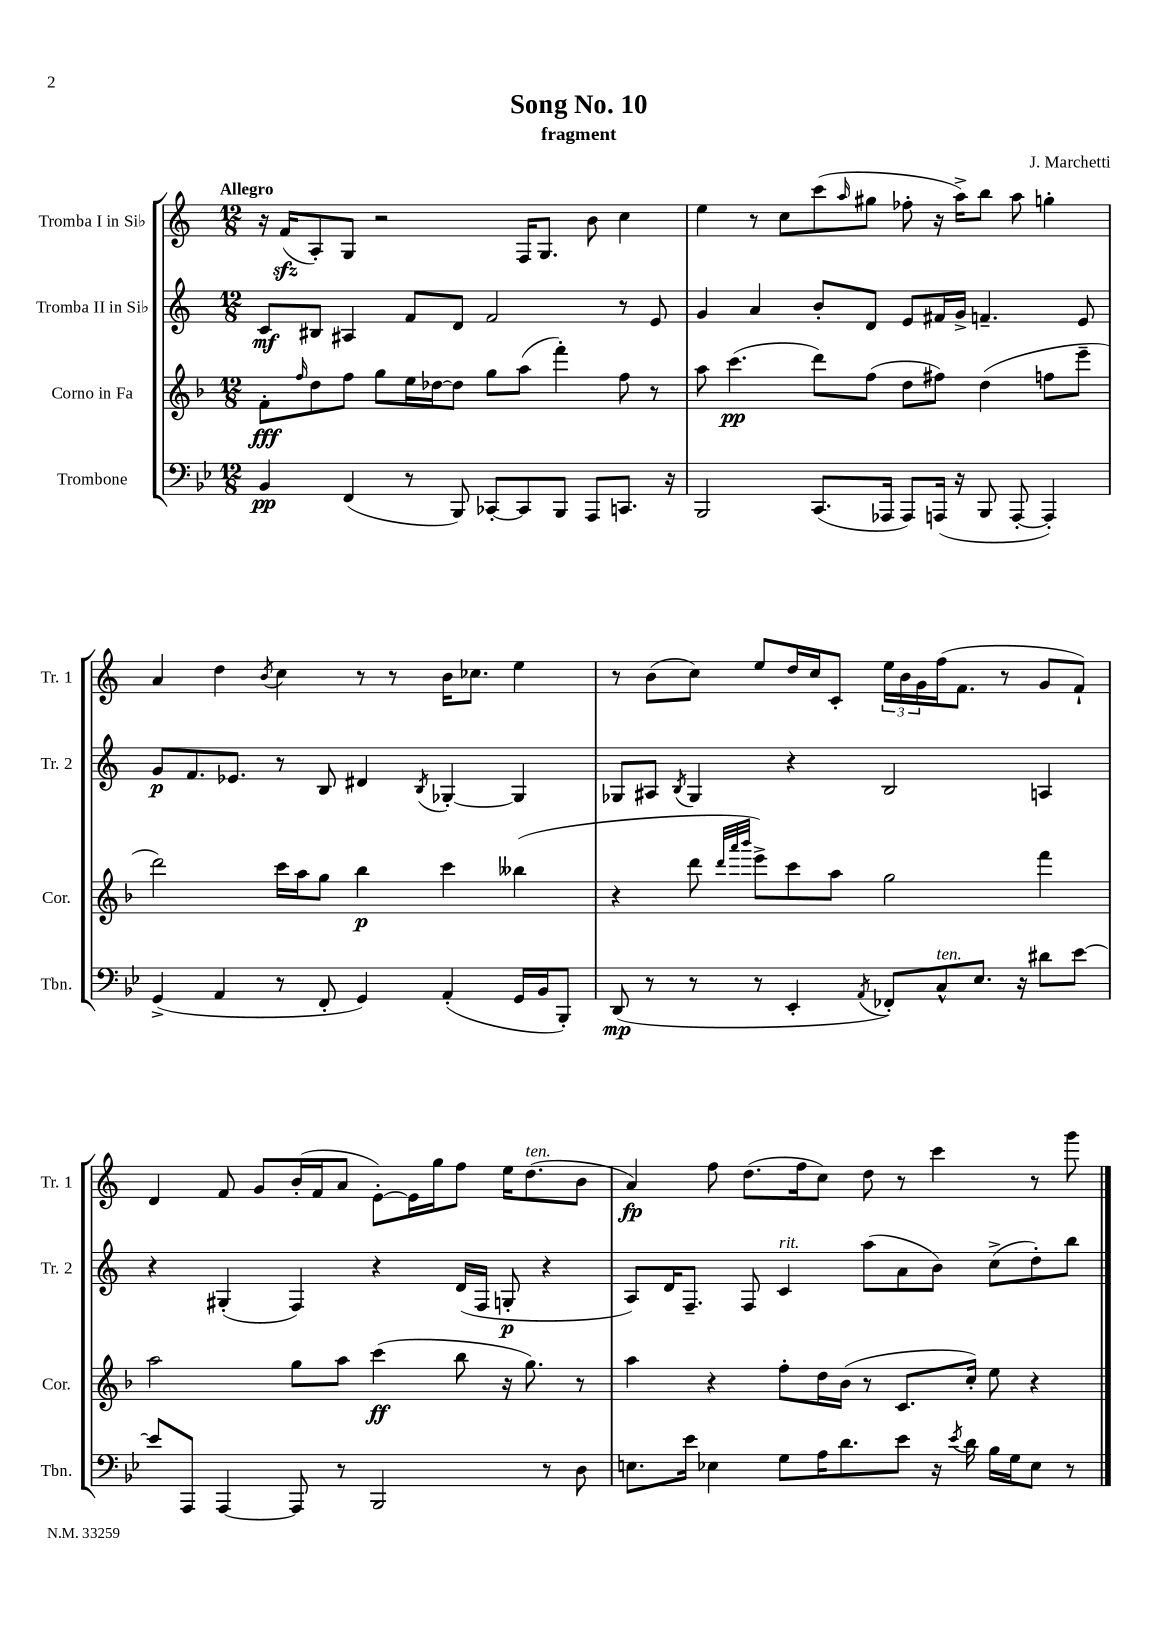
\header { title = "Song No. 10" composer = "J. Marchetti" subtitle = "fragment" }
<<
\new StaffGroup <<
\new Staff = "s0" \with { instrumentName = "Tromba I in Sib" shortInstrumentName = "Tr. 1" } {
    \clef treble \key c \major \numericTimeSignature \time 12/8 \tempo "Allegro"
    r16 f'16\sfz( a8-.) g8 r2 f16 g8. b'8 c''4 |
    e''4 r8 c''8 c'''8( \grace { a''16 } gis''8 fes''8-. r16 a''16->) b''8 a''8 g''4-. |
    a'4 d''4 \acciaccatura { b'8 } c''4 r8 r8 b'16 ces''8. e''4 |
    r8 b'8( c''8) e''8 d''16 c''16 c'8-. \tuplet 3/2 { e''16 b'16 g'16 } f''16( f'8. r8 g'8 f'8-!) |
    d'4 f'8 g'8 b'16-.( f'16 a'8 e'8~-.) e'16 g''16 f''8 e''16 d''8.^\markup { \italic "ten." }( b'8 |
    a'4\fp) f''8 d''8.( f''16 c''8) d''8 r8 c'''4 r8 g'''8 \bar "|." |
}
\new Staff = "s1" \with { instrumentName = "Tromba II in Sib" shortInstrumentName = "Tr. 2" } {
    \clef treble \key c \major \numericTimeSignature \time 12/8
    c'8\mf bis8 ais4 f'8 d'8 f'2 r8 e'8 |
    g'4 a'4 b'8-. d'8 e'8 fis'16 g'16-> f'4.-- e'8 |
    g'8\p f'8. ees'8. r8 b8 dis'4 \acciaccatura { b8 } ges4~-. ges4 |
    ges8 ais8 \acciaccatura { b8 } ges4 r4 b2 a4 |
    r4 gis4-.( f4) r4 d'16( f16 g8-.\p r4 |
    a8) d'16 f8.-- f8 c'4^\markup { \italic "rit." } a''8( a'8 b'8) c''8->( d''8-.) b''8 \bar "|." |
}
\new Staff = "s2" \with { instrumentName = "Corno in Fa" shortInstrumentName = "Cor." } {
    \clef treble \key f \major \numericTimeSignature \time 12/8
    f'8-.\fff \grace { f''16 } d''8 f''8 g''8 e''16 des''16~ des''8 g''8 a''8( f'''4-.) f''8 r8 |
    a''8 c'''4.\pp( d'''8) f''8( d''8 fis''8) d''4( f''8 e'''8-- |
    d'''2) c'''16 a''16 g''8 bes''4\p c'''4 beses''4( |
    r4 d'''8 \grace { d'''32 a'''32 bes'''32 } e'''8->) c'''8 a''8 g''2 f'''4 |
    a''2 g''8 a''8 c'''4\ff( bes''8 r16 g''8.) r8 |
    a''4 r4 f''8-. d''16 bes'16( r8 c'8. c''16-.) e''8 r4 \bar "|." |
}
\new Staff = "s3" \with { instrumentName = "Trombone" shortInstrumentName = "Tbn." } {
    \clef bass \key bes \major \numericTimeSignature \time 12/8
    bes,4\pp f,4( r8 bes,,8) ces,8~-. ces,8 bes,,8 a,,8 c,8. r16 |
    bes,,2 c,8.( aes,,16 aes,,8) a,,16( r16 bes,,8 a,,8~-. a,,4-.) |
    g,4->( a,4 r8 f,8-. g,4) a,4-.( g,16 bes,16 bes,,8-.) |
    d,8\mp( r8 r8 r8 ees,4-. \acciaccatura { a,8 } fes,8-.) c8-^^\markup { \italic "ten." } ees8. r16 dis'8 ees'8~ |
    ees'8 a,,8 a,,4~ a,,8 r8 bes,,2 r8 d8 |
    e8. ees'16 ees4 g8 a16 d'8. ees'8 r16 \acciaccatura { ees'8 } d'16 bes16 g16 ees8 r8 \bar "|." |
}
>>
>>
\layout { \context { \Score \remove "Bar_number_engraver" } }
